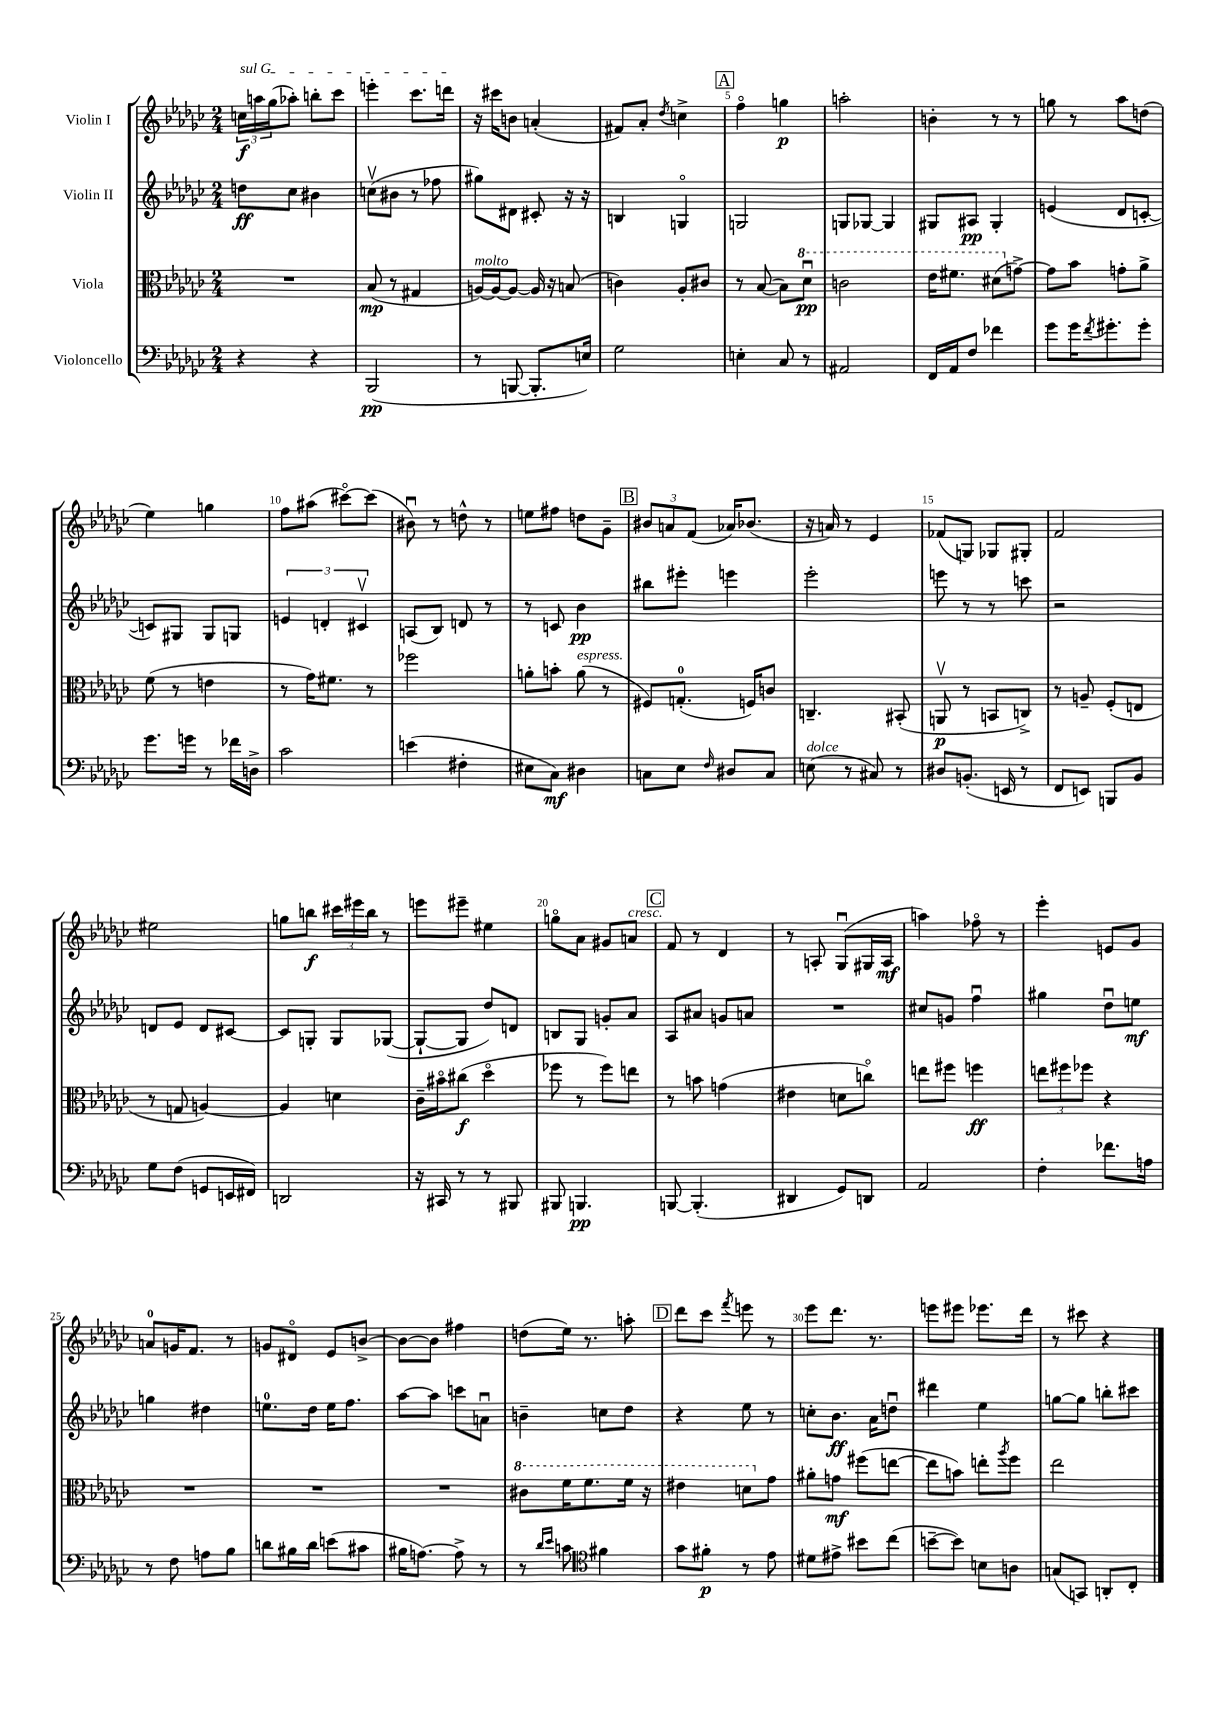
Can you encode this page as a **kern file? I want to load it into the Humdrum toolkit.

**kern	**kern	**kern	**kern
*staff4	*staff3	*staff2	*staff1
*clefF4	*clefC3	*clefG2	*clefG2
*k[b-e-a-d-g-c-]	*k[b-e-a-d-g-c-]	*k[b-e-a-d-g-c-]	*k[b-e-a-d-g-c-]
*M2/4	*M2/4	*M2/4	*M2/4
4r	2r	8dd	24cc
.	.	.	24aa
.	.	.	(24gg-
.	.	8cc-	8aa-')
4r	.	4b#	8bb'
.	.	.	8ccc-
=	=	=	=
(2BBB-	(8B-	(8ccv	4eee'
.	8r	8b#	.
.	4G#	8r	8.ccc-
.	.	8ff-	.
.	.	.	16ddd
=	=	=	=
8r	[16A)	8gg#)	16r
.	16A_	.	16ccc#
[8BBB	8A_	8d#	8b
8.BBB']	16A]	8c#'	(4a'
.	16r	.	.
.	(8B	16r	.
16E)	.	16r	.
=	=	=	=
2G-	4c)	4B	8f#)
.	.	.	8a-'
.	.	.	8qdd-
.	8A-'	4Go	4cc^
.	8c#	.	.
=	=	=	=
4E'	8r	2G	4ffo
.	([8B-	.	.
8C-	8B-])	.	4gg
8r	8dd-u	.	.
=	=	=	=
2AA#	2cc	8G	2aa'
.	.	[8G-	.
.	.	4G-]	.
=	=	=	=
16FF	16ee-	8G#	4b'
16AA-	8.ff#	.	.
8F	.	8A#	.
4f-	(8dd#	4G#'	8r
.	[8g^)	.	8r
=	=	=	=
8g-	8g]	(4e	8gg
16g-	8b-	.	8r
8qf	.	.	.
8.g#'	.	.	.
.	8g'	8d-	8aa-
8g#'	8a-^	[8c'	(8dd
=	=	=	=
8.g-	(8f	8c])	4ee-)
.	8r	8G#	.
16g	.	.	.
8r	4e	8G#	4gg
16f-	.	8G	.
16D^	.	.	.
=	=	=	=
2c-	8r	6e	8ff
.	16g-)	.	(8aa#
.	.	6d'	.
.	8.f#	.	.
.	.	.	[8ccc#o)
.	.	6c#v	.
.	8r	.	(8ccc#]
=	=	=	=
(4e	2ff-	(8A	8b#u)
.	.	8B-)	8r
4F#'	.	8d	8dd^^
.	.	8r	8r
=	=	=	=
8E#	8a'	8r	8ee
8C-)	8b'	8c	8ff#
4D#	(8a	4b-	8dd
.	8r	.	8g-~
=	=	=	=
8C	8F#)	8bb#	12b#
.	.	.	12a
8E-	(8.G'	8eee#'	.
.	.	.	(12f
16qqF	.	.	.
8D#	.	4eee	16a-)
.	16F)	.	(8.b-
8C	8c	.	.
=	=	=	=
(8E	4.C~	2eee-'	16r
.	.	.	16a)
8r	.	.	8r
8C#)	.	.	4e-
8r	(8BB#'	.	.
=	=	=	=
8D#	8AAv	8eee	(8f-
(8.BB'	8r	8r	8G)
.	8BB	8r	8G-
16EE	.	.	.
8r	8C^)	8ccc	8G#'
=	=	=	=
8FF	8r	2r	2f
8EE)	8A~	.	.
8BBB	(8F'	.	.
8BB-	8E	.	.
=	=	=	=
8G-	8r	8d	2ee#
(8F	8G	8e-	.
8GG	[4A)	8d	.
16EE	.	[8c#	.
16FF#)	.	.	.
=	=	=	=
2DD	4A]	8c#]	8gg
.	.	8G'	8bb
.	4d	8G	24ccc#
.	.	.	24eee#
.	.	.	24bb
.	.	([8G-	8r
=	=	=	=
16r	16c-~	8G-`_	8eee
16CC#	16b#o	.	.
8r	(8cc#	8G-]	8eee#~
8r	4dd-o	8dd-)	4ee#
8BBB#	.	8d	.
=	=	=	=
8BBB#	8ff-	8B	8ggo
4.BBB	8r	8G-	8a-
.	8ff-)	8g'	8g#
.	8ee	8a-	8a
=	=	=	=
[8BBB	8r	8A-	8f
(4.BBB']	8b	8a#	8r
.	(4g	8g	4d-
.	.	8a	.
=	=	=	=
4DD#	4e#	2r	8r
.	.	.	8A'
8GG-)	8d	.	(8G-u
8DD	8cco)	.	16G#
.	.	.	16A
=	=	=	=
2AA-	8ee	8cc#	4aa)
.	8ff#	8g	.
.	4ff	4ffu	8ff-o
.	.	.	8r
=	=	=	=
4F'	12ee	4gg#	4eee-'
.	12ff#	.	.
.	12ff-	.	.
8.f-	4r	8dd-u	8e
.	.	8ee	8g-
16A	.	.	.
=	=	=	=
8r	2r	4gg	8a
8F	.	.	16g
.	.	.	8.f
8A	.	4dd#	.
8B-	.	.	8r
=	=	=	=
8d	2r	8.ee	8g
16B#	.	.	8d#o
16d	.	16dd-	.
(8e	.	16ee	8e-
.	.	8.ff	.
8c#	.	.	[8b^
=	=	=	=
16B#	2r	[8aa-	8b_
[8.A)	.	.	.
.	.	8aa-]	8b]
8A^]	.	8ccc	4ff#
8r	.	8au	.
=	=	=	=
8r	8cc#	4b~	(8dd
16qqd-	.	.	.
16qqe-	.	.	.
8c	16ff	.	16ee-)
.	8.ff	.	8.r
*clefC4	*	*	*
4f#	.	8cc	.
.	16ff	8dd-	8aa'
.	16r	.	.
=	=	=	=
8g-	4ee#	4r	8ddd-
8f#'	.	.	8ccc-
.	.	.	8qfff
8r	8dd	8ee-	8eee
8e-	8g-	8r	8r
=	=	=	=
8d#	8a#'	8cc'	8eee-
8e#^	8g	8.b-	8.ddd-
8b#	(8ff#	.	.
.	.	16a-	8.r
(8cc-	[8ee	8ddu	.
=	=	=	=
[8b~	8ee]	4ddd#	8eee
8b])	8b)	.	8eee#
8B	8ee'	4ee-	8.eee-
.	8qaa-	.	.
8A	8ff	.	.
.	.	.	16ddd-
=	=	=	=
(8G	2ee-	[8gg	8r
8GG)	.	8gg]	8ccc#
8AA'	.	8bb'	4r
8C-'	.	8ccc#	.
==	==	==	==
*-	*-	*-	*-
